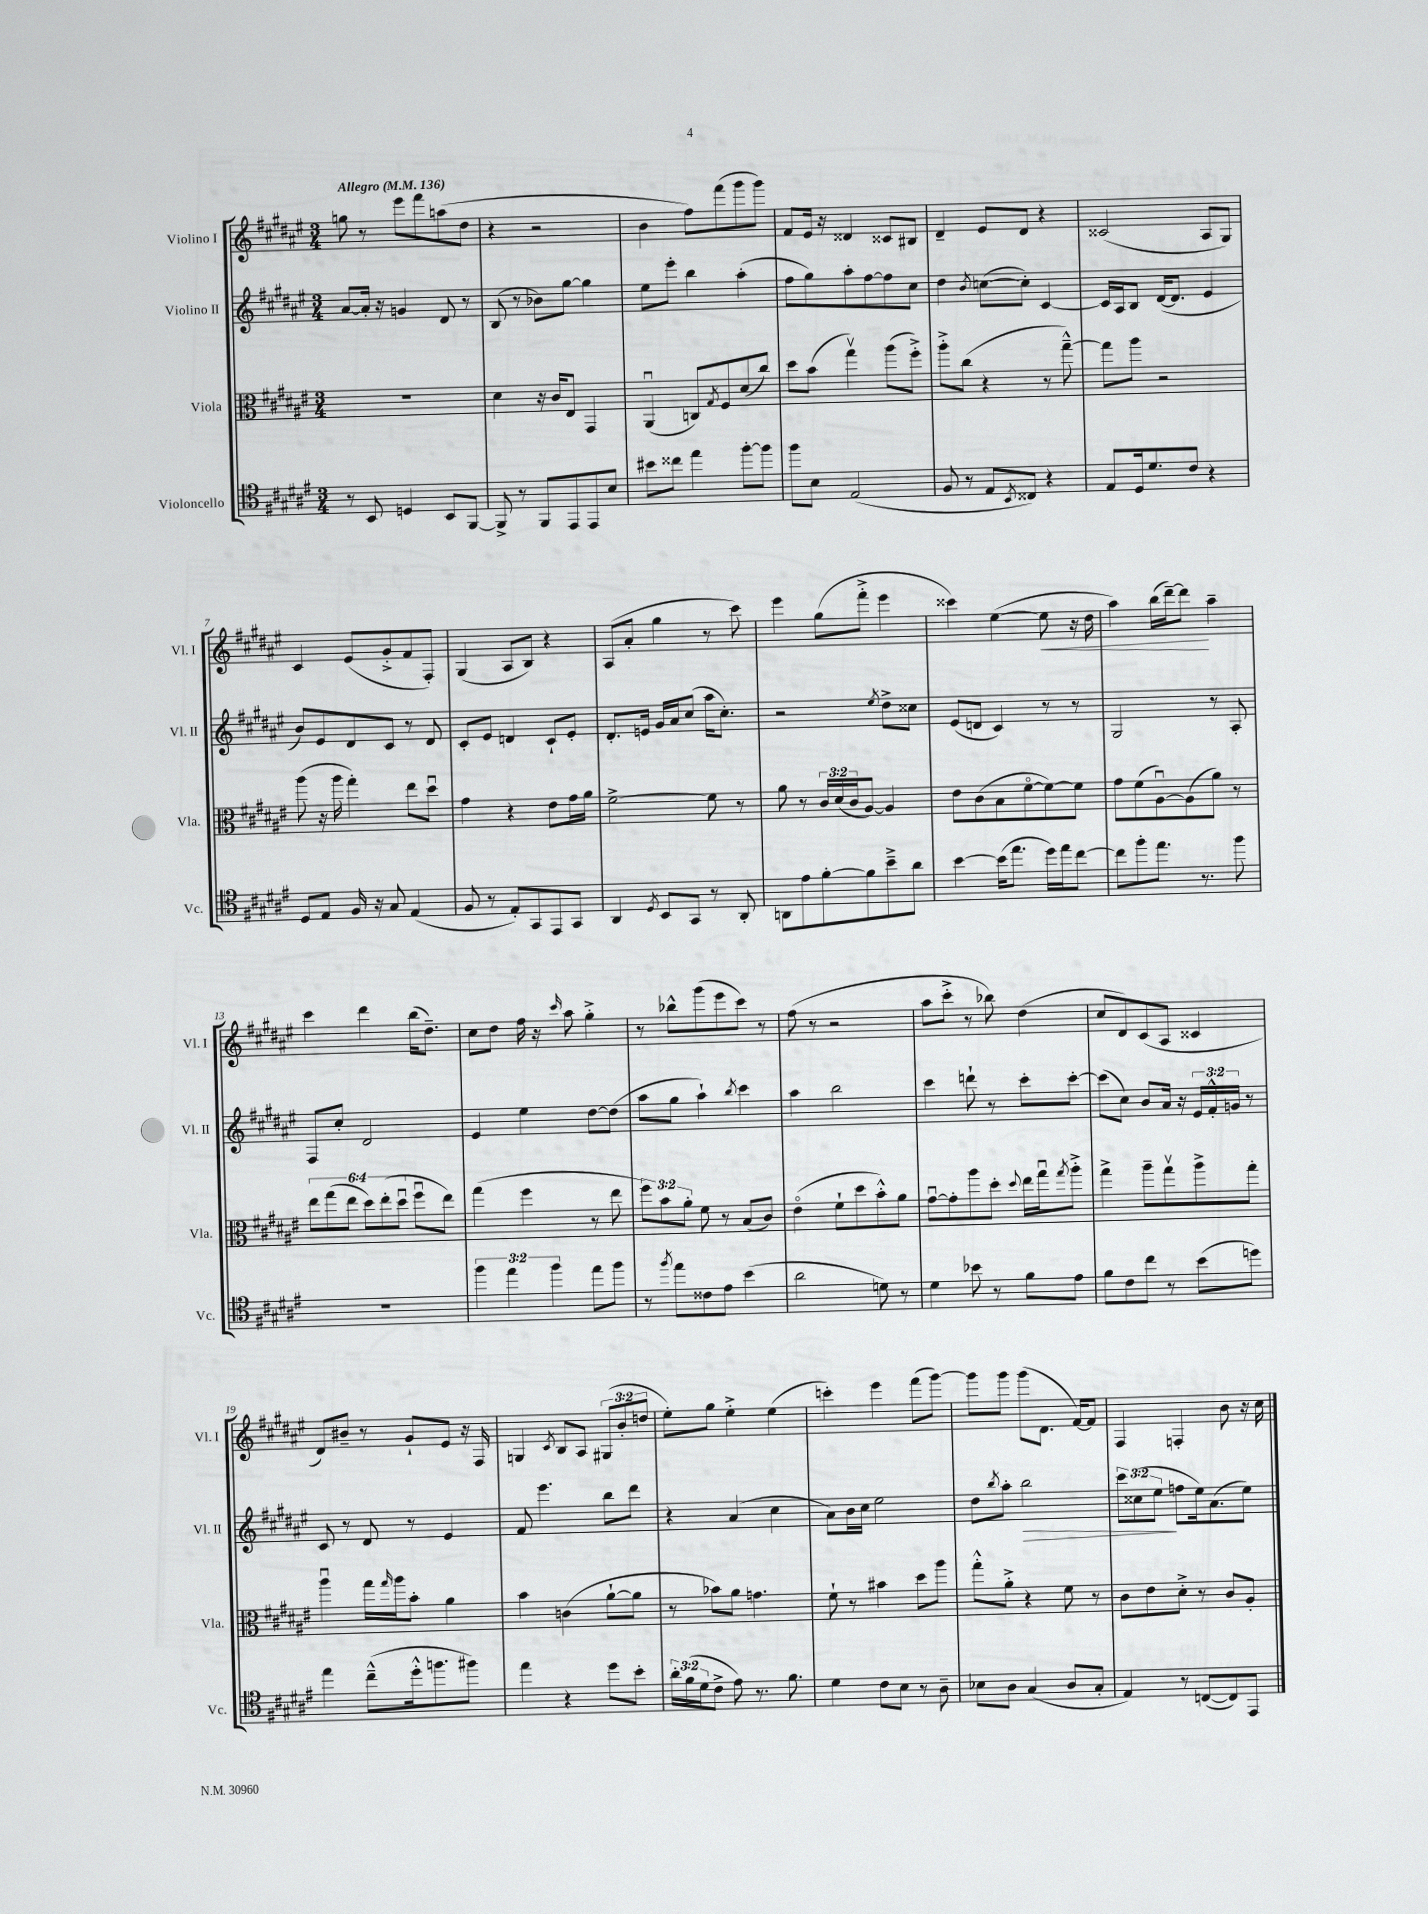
<<
\new StaffGroup <<
\new Staff = "s0" \with { instrumentName = "Violino I" shortInstrumentName = "Vl. I" } {
    \clef treble \key fis \major \numericTimeSignature \time 3/4 \override Staff.TupletNumber.text = #tuplet-number::calc-fraction-text \tempo "Allegro" 4 = 136
    g''8 r8 eis'''8 fis'''8 a''8( dis''8 |
    r4 r2 |
    b'4 fis''8) fis'''8( gis'''8 gis'''8) |
    fis'8 eis'16 r16 disis'4 cisis'8 bis8 |
    dis'4-- eis'8 dis'8 r4 |
    cisis'2( ais8 gis8) |
    cis'4 eis'8( gis'8-.-> fis'8 fis8-.) |
    gis4( ais8 b8) r4 |
    ais8( ais'8-. gis''4 r8 cis'''8) |
    eis'''4 gis''8( fis'''8-.-> eis'''4 |
    cisis'''4) eis''4~( eis''8\< r16 dis''16 |
    ais''4) b''16( dis'''16~--) dis'''8\! ais''4-- |
    cis'''4 dis'''4 b''16( dis''8.--) |
    cis''8 dis''8 fis''16 r16 \grace { cis'''16 } ais''8 gis''4-.-> |
    r8 bes''8-^ gis'''8( eis'''8 cis'''8) r8 |
    fis''8( r8 r2 |
    ais''8 cis'''8-.-> r8 bes''8) dis''4( |
    cis''8 dis'8) cis'8( ais8 cisis'4 |
    dis'8) bis'8-- r8 gis'8-! eis'8 r16 fis16 |
    g4 \acciaccatura { cis'8 } b8 ais8 \tuplet 3/2 { gis8( b'8-. d''8 } |
    eis''8-.) gis''8 eis''4-.-> eis''4( |
    c'''4-.) eis'''4 fis'''8( gis'''8~) |
    gis'''8 gis'''8 gis'''8( dis'8. fis'16~) fis'8 |
    fis4 f4-. b'8 r16 cis''16 \bar "|." |
}
\new Staff = "s1" \with { instrumentName = "Violino II" shortInstrumentName = "Vl. II" } {
    \clef treble \key fis \major \numericTimeSignature \time 3/4 \override Staff.TupletNumber.text = #tuplet-number::calc-fraction-text
    ais'8~ ais'16-. r16 g'4 dis'8 r8 |
    b8( r8 bes'8) gis''8~ gis''4 |
    eis''8 eis'''8-. b''4 ais''4-.( |
    fis''8 gis''8) ais''8-. fis''8~ fis''8 cis''8 |
    dis''4 \acciaccatura { b'8 } c''8~( c''8-.) cis'4~ |
    cis'16 ais16 b8 dis'16~( dis'8. eis'4 |
    b'8) eis'8 dis'8 cis'8 r8 dis'8 |
    cis'8-. eis'8 d'4 cis'8-! eis'8-. |
    dis'8.-. e'16 gis'16 ais'16 cis''8( ais''16 cis''8.-.) |
    r2 \acciaccatura { eis''8 } dis''8-> cisis''8 |
    eis'8( d'8 cis'4) r8 r8 |
    gis2 r8 ais8-. |
    fis8 cis''8-. dis'2 |
    eis'4 eis''4 dis''8~ dis''8( |
    ais''8 gis''8 ais''4-!) \acciaccatura { b''8 } cis'''4 |
    ais''4 b''2 |
    cis'''4 d'''8-! r8 cis'''8-. cis'''8~-. |
    cis'''8( cis''8) b'8 ais'16 r16 \tuplet 3/2 { eis'16 fis'16-.-^ g'16 } r8 |
    cis'8 r8 dis'8 r8 eis'4 |
    fis'8 eis'''4. b''8 dis'''8 |
    r4 ais'4( cis''4 |
    ais'8) b'16 cis''16 eis''2 |
    dis''8 \acciaccatura { b''8 } ais''8-. b''2\> |
    \tuplet 3/2 { cis'''8 cisis''8( eis''8\! } f''8 eis''16) ais'8.( eis''8) \bar "|." |
}
\new Staff = "s2" \with { instrumentName = "Viola" shortInstrumentName = "Vla." } {
    \clef alto \key fis \major \numericTimeSignature \time 3/4 \override Staff.TupletNumber.text = #tuplet-number::calc-fraction-text
    R2. |
    dis'4 r16 cis'16 eis8 gis,4 |
    ais,4\downbow( c8) \acciaccatura { gis8 } fis8 dis'8( cis''8) |
    dis''8 b'8( gis''4\upbow) ais''8( fis''8-.->) |
    ais''8-.-> cis''8( r4 r8 gis''8~---^) |
    gis''8 ais''8 r2 |
    ais''8( r16 ais''16 gis''4-.) eis''8 dis''8\downbow |
    gis'4 r4 eis'8 gis'16 ais'16 |
    fis'2~-> fis'8 r8 |
    ais'8 r8 \tuplet 3/2 { cis'16 dis'16( cis'16 } ais8~) ais4 |
    eis'8 cis'8( b8 fis'8~\flageolet fis'8~) fis'8 |
    gis'8 fis'8( ais8~\downbow) ais8( ais'8) r8 |
    \tuplet 6/4 { eis''8 gis''8( eis''8 dis''8) eis''8-.( dis''8\downbow } fis''8\downbow eis''8) |
    gis''4( fis''4 r8 eis''8 |
    \tuplet 3/2 { fis''8) b'8 ais'8-. } fis'8 r8 b8( cis'8) |
    eis'4\flageolet( fis'8-! dis''8 b'8-.-^) ais'8 |
    gis'8~\downbow gis'8-. ais''8 dis''8-. \appoggiatura { dis''8 } eis''16 gis''16\downbow \acciaccatura { gis''8 } ais''8-.-> |
    gis''4-> ais''8-- gis''8\upbow ais''8-> gis''8-. |
    ais''4\downbow gis''16 \grace { gis''16 } ais''16 b'8-. ais'4 |
    b'4 c'4( ais'8~-! ais'8 |
    r8 bes'8) ais'8 g'4. |
    fis'8-! r8 bis'4 dis''8 ais''8 |
    gis''8-.-^ ais'8-.-> r4 fis'8 r8 |
    cis'8 eis'8 dis'8-.-> r8 cis'8 ais8-. \bar "|." |
}
\new Staff = "s3" \with { instrumentName = "Violoncello" shortInstrumentName = "Vc." } {
    \clef tenor \key fis \major \numericTimeSignature \time 3/4 \override Staff.TupletNumber.text = #tuplet-number::calc-fraction-text
    r8 b,8 d4 b,8 fis,8~ |
    fis,8-> r8 fis,8 eis,8 eis,8 b8 |
    bis'8 cisis''8 eis''4 fis''8~-. fis''8 |
    fis''8 b8 eis2( |
    fis8 r8 eis8 \acciaccatura { b,8 } cisis8) r4 |
    eis8 dis16 dis'8. cis'8 r4 |
    dis8 eis8 fis16 r16 gis8 eis4( |
    fis8 r8 eis8-.) gis,8 eis,8 gis,8 |
    ais,4 \acciaccatura { dis8 } b,8 gis,8 r8 ais,8-. |
    a,8 eis'8 fis'8~-. fis'8 b'8---> ais'8 |
    b'4~ b'16( eis''8. dis''16) eis''16 cis''8~ |
    cis''8 fis''8-. eis''8. r8. fis''8 |
    R2. |
    \tuplet 3/2 { fis''4 eis''4 fis''4 } eis''8 fis''8 |
    r8 \acciaccatura { fis''8 } eis''8 cisis'8 eis'8 b'4( |
    ais'2 d'8) r8 |
    dis'4 bes'8 r8 fis'8 eis'8 |
    fis'8 cis'8 cis''8 r8 b'8( d''8) |
    eis''4 cis''8---^( dis''16-.-^ f''8. fis''8) |
    eis''4 r4 dis''8 b'8-. |
    \tuplet 3/2 { ais'16-. fis'16( dis'16 } cis'8-> eis'8) r8. fis'8. |
    dis'4 cis'8 b8 r8 ais8-- |
    bes8 ais8 gis4( ais8 gis8-. |
    eis4) r8 c8~( c8) eis,8 \bar "|." |
}
>>
>>
